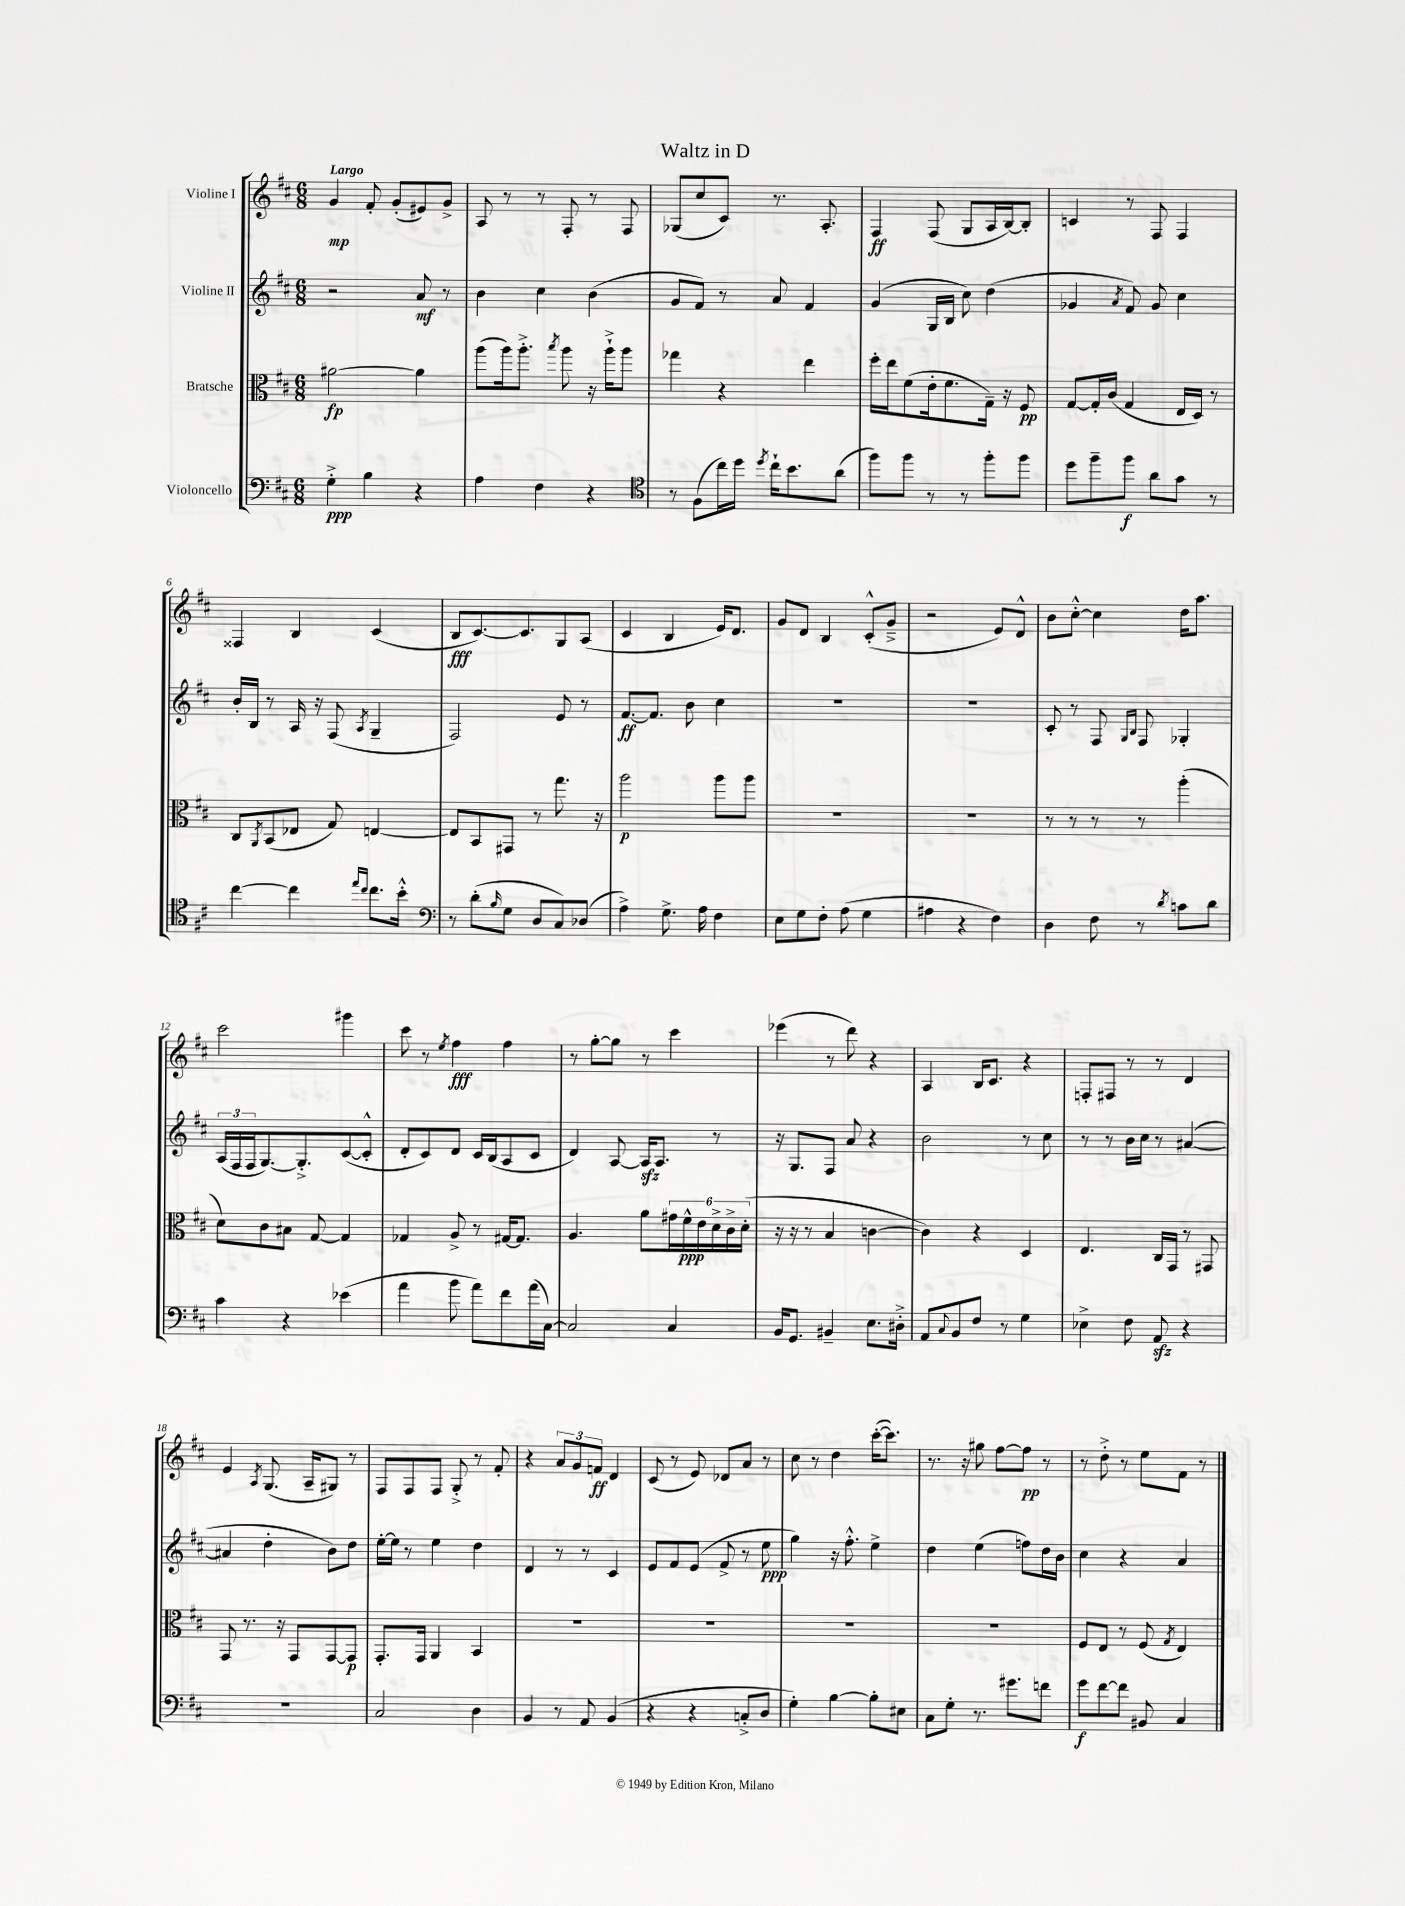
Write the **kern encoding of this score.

**kern	**kern	**kern	**kern
*staff4	*staff3	*staff2	*staff1
*clefF4	*clefC3	*clefG2	*clefG2
*k[f#c#]	*k[f#c#]	*k[f#c#]	*k[f#c#]
*M6/8	*M6/8	*M6/8	*M6/8
4G'^\	[2a#\	2r	4g/
4B\	.	.	8f#'/
.	.	.	(8g'/L
4r	4a#\]	8a/	8e#/)
.	.	8r	8g^/J
=	=	=	=
4A\	(8aa\L	4b\	8A/
.	16aa\k)	.	8r
.	8.aa'^\J	.	.
4F#\	.	4cc#\	8r
.	8qbb/	.	.
.	8aa\	.	8F#'/
4r	16r	(4b\	8r
.	16aa`^\LK	.	.
.	8aa\J	.	8F#/
=	=	=	=
*clefC4	*	*	*
8r	4gg-\	8g/L	(8G-/L
(8F#\L	.	8f#/J)	8cc#/
16cc#\L)	4r	8r	8c#/J)
16dd\JJ	.	.	.
8qdd/	.	.	.
16cc#`\LK	.	8a/	8.r
8.b\	.	.	.
.	4ee\	4f#/	.
.	.	.	8.A'/
(8a\J	.	.	.
=	=	=	=
8ff#\L)	16ff#'\LL	(4g/	4F#/
.	16ee\J	.	.
8ff#\J	(8f#\	.	.
8r	16e'\k	16G/LL	(8F#/
.	8.f#\	16B/JJ	.
8r	.	8cc#\)	8G/L
8ff#'\L	16G~\Jk)	(4dd\	16A/L
.	16r	.	[16B/J)
8ff#\J	8F#/	.	8B'/]J
=	=	=	=
8dd\L	[8G/L	4g-/	4c/
8ff#~\	16G'/]L	.	.
.	(16c#/JJ	.	.
.	.	8qa/	.
8ff#\J	4G/	8f#/)	8r
8a\L	.	8g-/	8F#/
8g\J	16E/LL	4cc#\	4F#/
.	16D/JJ)	.	.
8r	8r	.	.
=	=	=	=
[4cc#\	8C#/L	16b'/LL	4F##/
.	.	16B/JJ	.
.	8qAA/	.	.
.	(8BB/	8r	.
4cc#\]	8E-/J	16A/	4B/
.	.	16r	.
.	8G/)	(8F#/	.
16qqee/LL	.	.	.
16qqcc#/JJ	.	8qA/	.
8.cc#\L	[4E/	4G~/	(4c#/
16b'^^\Jk	.	.	.
=	=	=	=
*clefF4	*	*	*
8r	8E/]L	2F#/)	8B/L
(8d'\L	8BB/	.	[8.c#/)
16qqB/	.	.	.
8G\J	8GG#/J	.	.
.	.	.	8.c#/]
8D/L	8r	.	.
8C#/)	8.gg\	8e/	8G/
(8D-/J	.	8r	(8A/J
.	16r	.	.
=	=	=	=
4A^\)	2aa\	[8.f#/L	4c#/
.	.	8.f#/]J	.
8.G^\	.	.	4B/
.	.	8b\	.
16A\	.	.	.
4F#\	8aa\L	4cc#\	16e/LK)
.	.	.	8.d/J
.	8aa\J	.	.
=	=	=	=
8E\L	2.r	2.r	8g/L
8G\	.	.	8d/J
8F#'\J	.	.	4B/
(8A\	.	.	.
4G\	.	.	(8c#'^^/L
.	.	.	8g~^/J
=	=	=	=
4A#\	2.r	2.r	2r
4r	.	.	.
4F#\)	.	.	8e/L)
.	.	.	8d^^/J
=	=	=	=
4D\	8r	8c#'/	8b\L
.	8r	8r	[8cc#'^^\J
8F#\	8r	8F#/	4cc#\]
.	.	16qqG/LL	.
.	.	16qqB/JJ	.
8r	8r	8F#/	.
8qd/	.	.	.
8c\L	(4aa'\	4G-'/	16dd\LK
.	.	.	8.aa\J
8d\J	.	.	.
=	=	=	=
4c#\	8d\L)	(24A/LL	2ccc#\
.	.	24F#/	.
.	.	24F#/J	.
.	8c#\	[8.G/)	.
4r	8B#\J	.	.
.	.	8.G'^/]	.
.	[8G/	.	.
(4e-\	4G/]	([8c#/	4ggg#\
.	.	8c#'^^/]J	.
=	=	=	=
4a\	4G-/	8d'/L	8ccc#\
.	.	8c#/)	8r
.	.	.	8qee/
8b\	8A^/	8d/J	4ff#\
8a\L)	8r	16c#/LL	.
.	.	(16B/J	.
8f#\	[16G#/LK	8A/	4ff#\
.	8.G#/]J	.	.
(16a\L	.	8c#/J	.
[16C#\JJ)	.	.	.
=	=	=	=
2C#/]	4.A/	4d/)	8r
.	.	.	[8gg'\L
.	.	[8A/	8gg\]J
.	8a\L	16A/]LK	8r
.	.	8.A/J	.
4C#/	24g#\L	.	4ccc#\
.	24f#^^\	.	.
.	24e\	.	.
.	24d^\	8r	.
.	24c#^\	.	.
.	(24d'\JJ	.	.
=	=	=	=
16BB/LK	16r	16r	(4eee-\
8.GG/J	16r	8.G/L	.
.	8r	.	.
4BB#~/	4B/	8F#/J	8r
.	.	8a/	8ddd\)
8.E\L	[4c\	4r	4r
16D#'^\Jk	.	.	.
=	=	=	=
8AA/L	4c\])	2b\	4A/
8qqC#/	.	.	.
8BB/	.	.	.
8F#/J	4r	.	16B/LK
.	.	.	8.c#/J
8r	.	.	.
4G\	4D/	8r	4r
.	.	8cc#\	.
=	=	=	=
4E-^\	4.E/	8r	8F'/L
.	.	8r	8F#/J
8F#\	.	16b\LL	8r
.	.	16cc#\JJ	.
8AA/	16C#/LL	8r	8r
.	16GG/JJ	.	.
4r	8r	([4a#/	4d/
.	8GG#/	.	.
=	=	=	=
2.r	8GG/	4a#/]	4e/
.	8.r	.	.
.	.	.	8qA/
.	.	4dd'\	(8.G/
.	16r	.	.
.	8GG/L	.	.
.	.	.	16A~/LK
.	[8GG/	8b\L)	8G#/J)
.	8GG/]J	8dd\J	8r
=	=	=	=
2C#/	8.GG'/L	[16ee'\LL	8F#/L
.	.	16ee\]JJ	.
.	.	8r	8F#/
.	16GG/Jk	.	.
.	4AA/	4ee\	8F#/J
.	.	.	8G'^/
4D\	4BB/	4dd\	8r
.	.	.	8f#'/
=	=	=	=
4BB/	2.r	4d/	4r
8r	.	8r	12a/L
.	.	.	12g/
8AA/	.	8r	.
.	.	.	12f/J
(4BB/	.	4c#/	4d/
=	=	=	=
4r	2.r	8e/L	(8c#/
.	.	8f#/	8r
4r	.	(8e/J	8e/)
.	.	8f#^/	8d-/L
8C'^/L	.	8r	8a/J
8D/J	.	8ee\	8r
=	=	=	=
4G'\)	2.r	4gg\)	8cc#\
.	.	.	8r
[4B\	.	16r	4dd\
.	.	8.ff#'^^\	.
8B'\]L	.	4ee^\	([16ccc#'\LK
.	.	.	8.ccc#\]J)
8E#\J	.	.	.
=	=	=	=
8C#\L	2.r	4dd\	8.r
8G'\J	.	.	.
.	.	.	16r
8.r	.	(4ee\	8gg#\
.	.	.	[8ff#\L
8.g#\L	.	.	.
.	.	8ff\L)	8ff#\]J
8f\J	.	16dd\L	8r
.	.	16b\JJ	.
=	=	=	=
8g\L	8F#/L	4cc#\	8r
[8f#\	8E/J	.	8dd'^\
8f#\]J	8r	4r	8r
8BB#/	(8F#/	.	8ee\L
.	8qG/	.	.
4C#/	4E/)	4a/	8f#\J
.	.	.	8r
==	==	==	==
*-	*-	*-	*-
